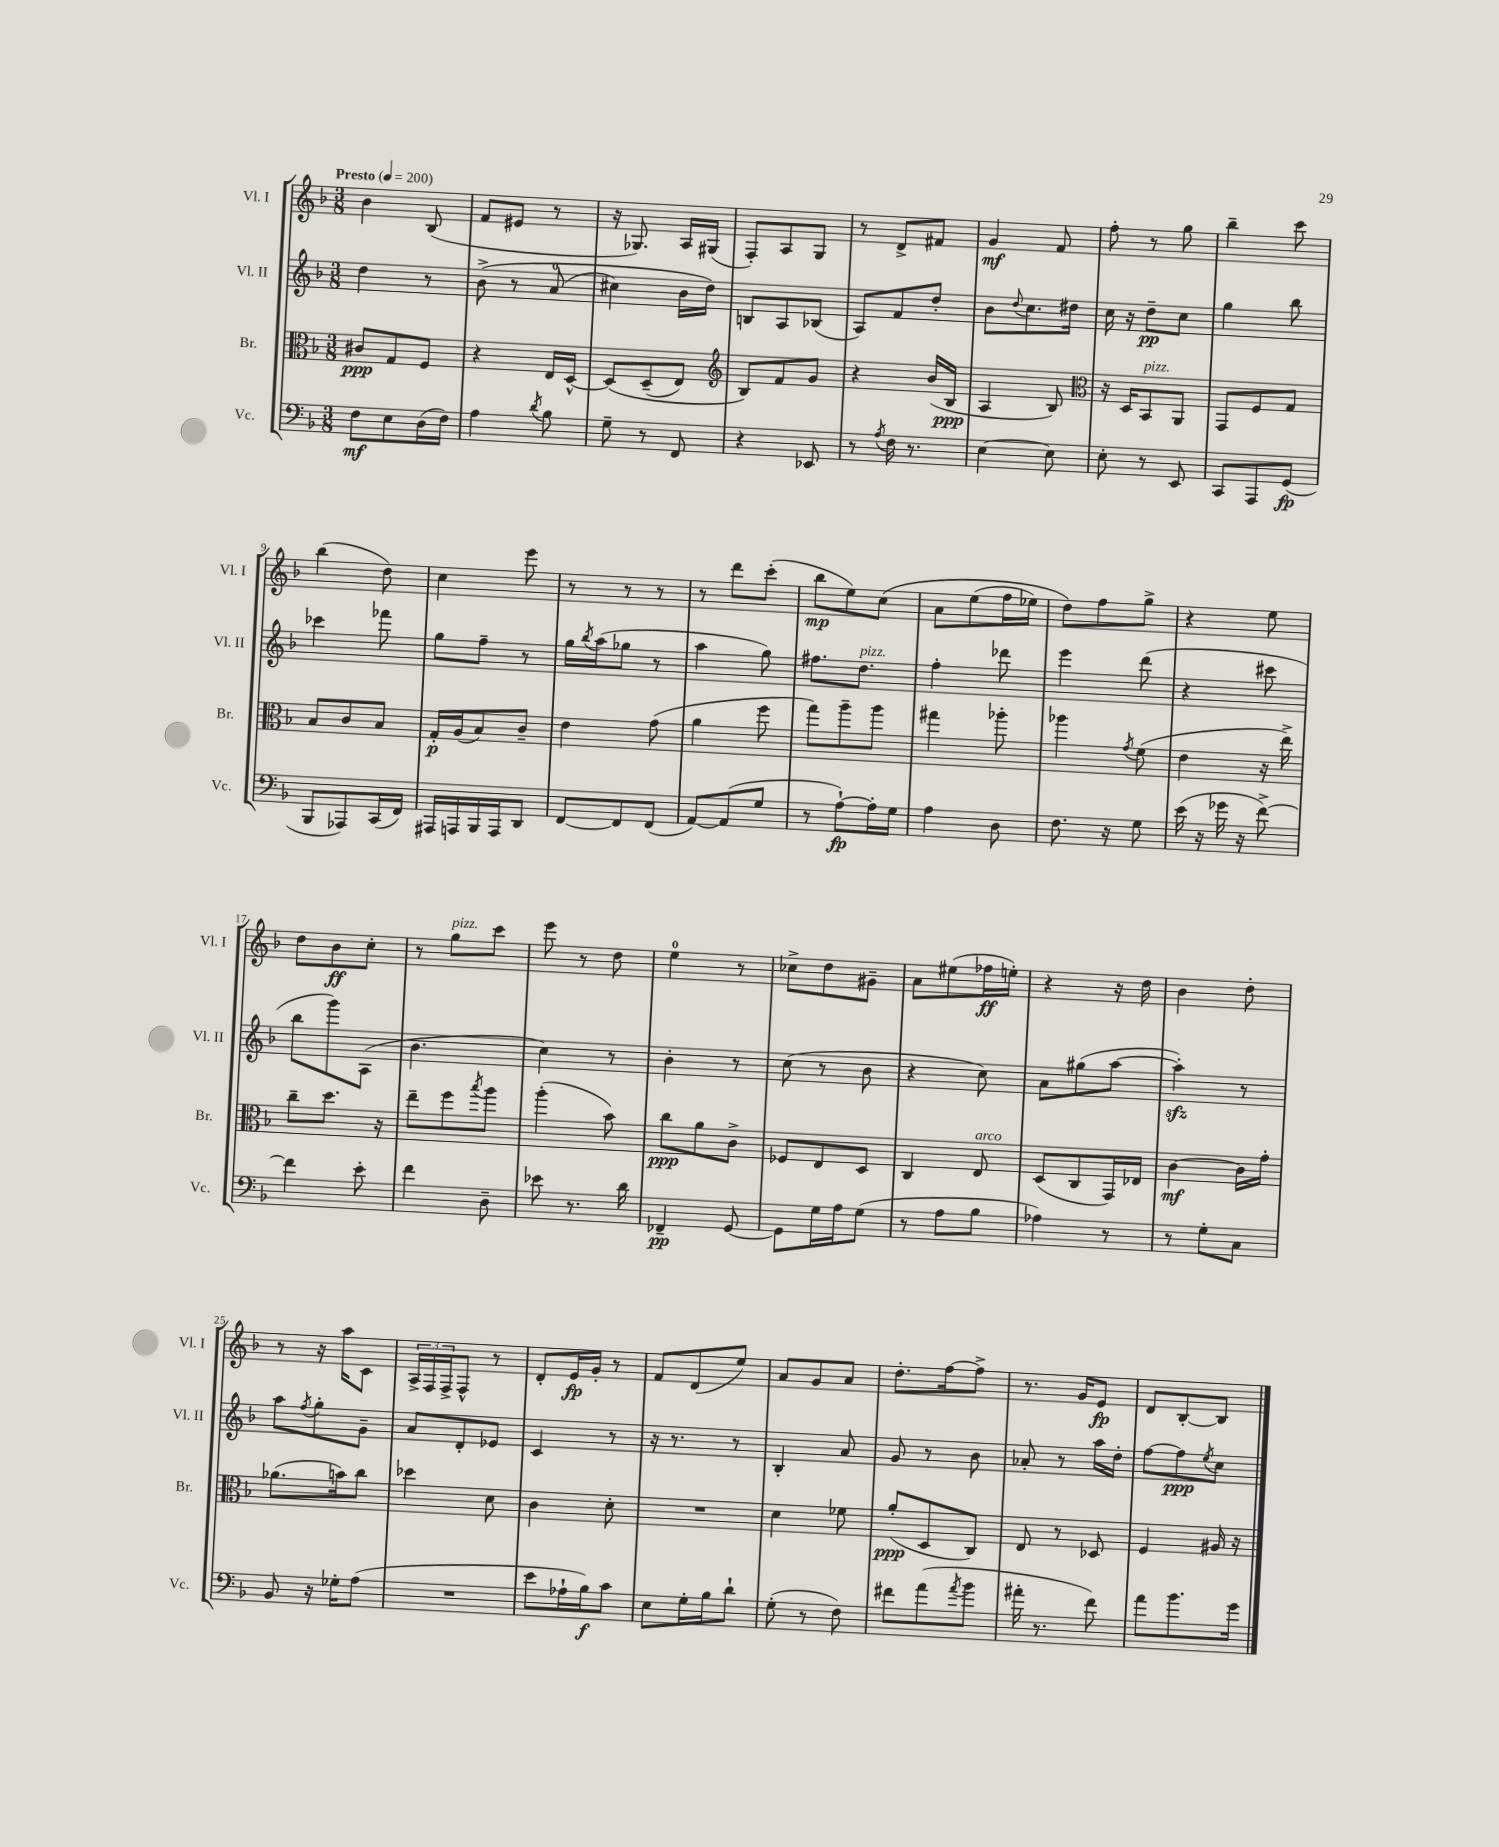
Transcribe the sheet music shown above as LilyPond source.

<<
\new StaffGroup <<
\new Staff = "s0" \with { instrumentName = "Vl. I" shortInstrumentName = "Vl. I" } {
    \clef treble \key f \major \numericTimeSignature \time 3/8 \tempo "Presto" 4 = 200
    bes'4 bes8( |
    f'8 eis'8 r8 |
    r16 ges8.) a16 gis16( |
    f8-.) a8 g8 |
    r8 d'8-> fis'8 |
    g'4\mf f'8 |
    f''8-. r8 g''8 |
    bes''4-- c'''8 |
    bes''4( d''8) |
    c''4 e'''8 |
    r8 r8 r8 |
    r8 d'''8 c'''8-.( |
    bes''8\mp e''8) c''8\( |
    a'8 e''8( f''16 ees''16) |
    d''8\) f''8 g''8-> |
    r4 e''8 |
    d''8 bes'8\ff c''8-. |
    r8 g''8^\markup { \italic "pizz." } c'''8 |
    e'''8 r8 d''8 |
    e''4-0 r8 |
    ces''8-> d''8 gis'8-- |
    a'8 eis''8( fes''16\ff e''16-.) |
    r4 r16 d''16 |
    bes'4 d''8-. |
    r8 r16 a''16 c'8 |
    \tuplet 3/2 { a16-> f16 f16-> } f8-^ r8 |
    d'8-. e'16\fp g'16-. r8 |
    f'8 d'8( e''8) |
    a'8 g'8 a'8 |
    d''8.-. f''16~ f''8-> |
    r8. g'16 e'8\fp |
    d'8 bes8~-. bes8 \bar "|." |
}
\new Staff = "s1" \with { instrumentName = "Vl. II" shortInstrumentName = "Vl. II" } {
    \clef treble \key f \major \numericTimeSignature \time 3/8
    d''4 r8 |
    bes'8->\( r8 a'8-0( |
    cis''4) bes'16 d''16\) |
    b8 a8 bes8( |
    a8) f'8 d''8-. |
    bes'8 \appoggiatura { d''8 } c''8. dis''16 |
    c''16 r16 d''8--\pp c''8 |
    g''4 bes''8 |
    ces'''4 fes'''8 |
    g''8 f''8-- r8 |
    g''16 \acciaccatura { bes''8 } a''16( ges''8 r8 |
    a''4 g''8) |
    fis''8. d''8.^\markup { \italic "pizz." } |
    f''4-. des'''8 |
    e'''4 d'''8( |
    r4 cis'''8 |
    bes''8 g'''8) a8( |
    bes'4. |
    c''4) r8 |
    bes'4-. r8 |
    c''8( r8 bes'8 |
    r4 c''8) |
    a'8 gis''8( a''8~ |
    a''4-.\sfz) r8 |
    a''8 \acciaccatura { f''8 } g''8-. g'8-- |
    a'8 d'8-. ees'8 |
    c'4 r8 |
    r16 r8. r8 |
    bes4-. a'8 |
    g'8 r8 bes'8 |
    aes'8-. r8 a''16 d''16-. |
    f''8~ f''8\ppp \acciaccatura { e''8 } c''8 \bar "|." |
}
\new Staff = "s2" \with { instrumentName = "Br." shortInstrumentName = "Br." } {
    \clef alto \key f \major \numericTimeSignature \time 3/8
    cis'8\ppp g8 f8 |
    r4 e16 d16~-^ |
    d8\( d8--( e8) |
    \clef treble bes8\) f'8 g'8 |
    r4 bes'16( bes16\ppp |
    a4 bes8) |
    \clef alto r16 d16 bes,8^\markup { \italic "pizz." } a,8 |
    g,8 f8 g8 |
    bes8 c'8 bes8 |
    g16-.\p a16( bes8) c'8-- |
    e'4 g'8( |
    a'4 f''8 |
    g''8) a''8-- a''8 |
    gis''4 aes''8-. |
    aes''4 \acciaccatura { g'8 } f'8( |
    e'4 r16 e''16->) |
    c''8-- d''8. r16 |
    e''8-- f''8 \acciaccatura { bes''8 } a''8 |
    a''4-.( bes'8) |
    c''8\ppp a'8 c'8-> |
    fes8 e8 d8 |
    c4 e8^\markup { \italic "arco" } |
    d8( c8 g,16) ees16 |
    c'4~\mf c'16 g'16-. |
    aes'8.( b'16) c''8 |
    des''4 d'8 |
    c'4 d'8-. |
    R4. |
    d'4 fes'8 |
    a'8-.\ppp( d8 c8) |
    e8 r8 des8 |
    f4 ais16 r16 \bar "|." |
}
\new Staff = "s3" \with { instrumentName = "Vc." shortInstrumentName = "Vc." } {
    \clef bass \key f \major \numericTimeSignature \time 3/8
    f8\mf e8 d16( f16) |
    a4 \acciaccatura { d'8 } bes8 |
    g8-- r8 f,8 |
    r4 ees,8 |
    r8 \acciaccatura { a8 } f16 r8. |
    e4~ e8 |
    e8-. r8 e,8 |
    c,8 a,,8 g,8\fp( |
    bes,,8 aes,,8) c,16( f,16) |
    ais,,16 a,,16 bes,,16 a,,16 d,8 |
    f,8~ f,8 f,8( |
    a,8~) a,8( g8 |
    r8 a8~-!\fp) a16-. g16 |
    a4 d8 |
    f8. r16 g8 |
    e'16( r16 ges'16 r16 f'8~->) |
    f'4 e'8-. |
    f'4 d8-- |
    ees'8 r8. d'16 |
    fes,4--\pp g,8~ |
    g,8 g16 a16 g8( |
    r8 a8 bes8 |
    aes4) r8 |
    r8 g8-. c8 |
    bes,8 r16 ges16-. a8( |
    R4. |
    e'8 aes16-! bes16\f) c'8 |
    e8 g16-. bes16 d'8-! |
    g8-.( r8 f8) |
    fis'8 a'8( \acciaccatura { a'8 } bes'8 |
    ais'16-. r8. f'8) |
    a'8 bes'8. g'16 \bar "|." |
}
>>
>>
